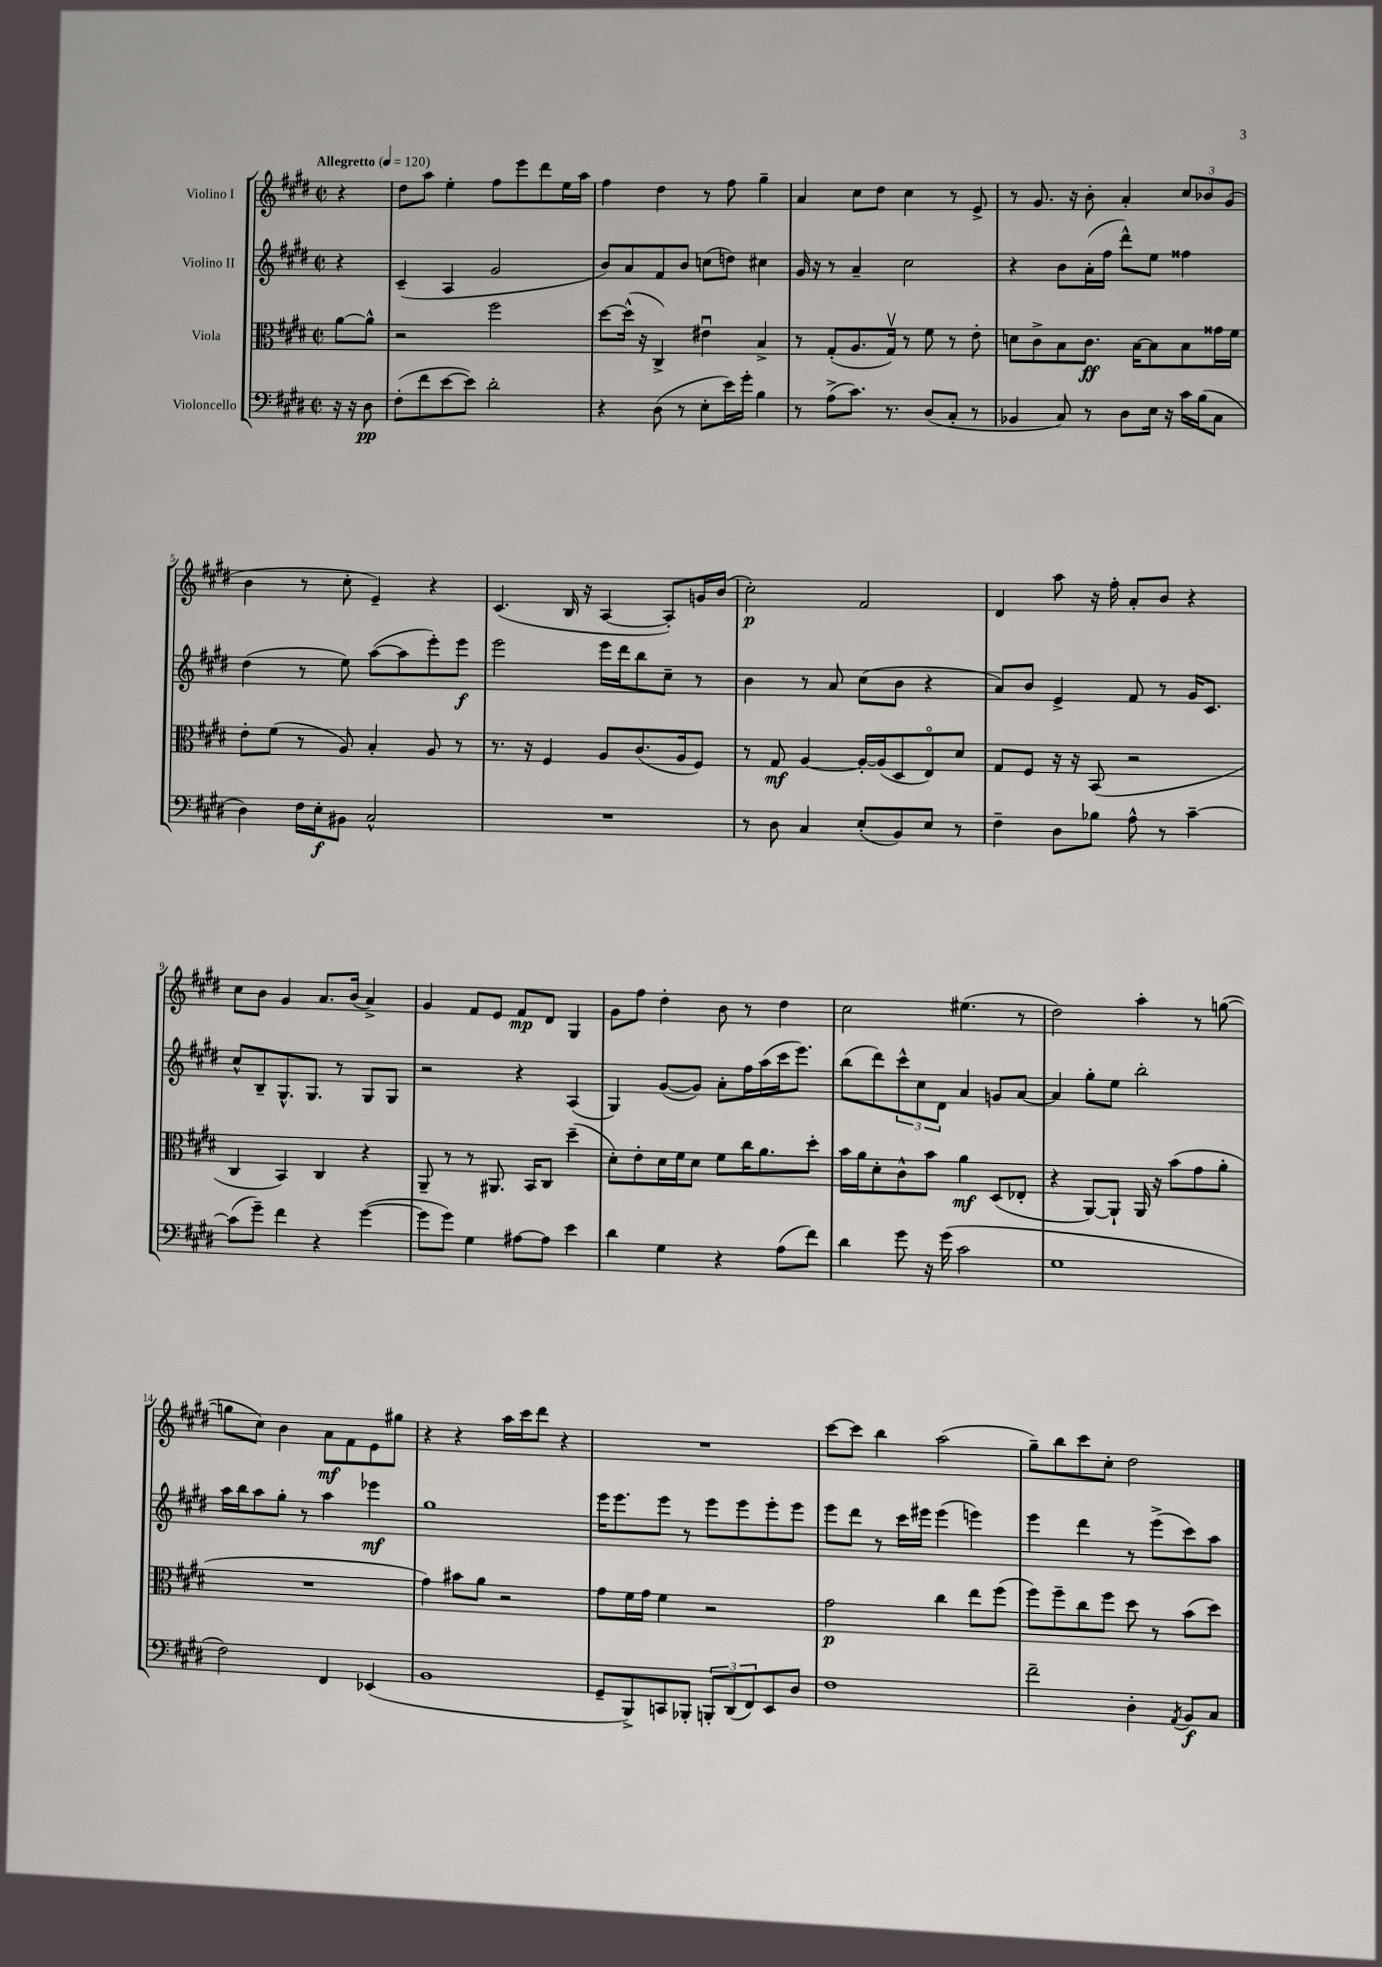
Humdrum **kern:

**kern	**dynam	**kern	**dynam	**kern	**dynam	**kern	**dynam
*part4	*part4	*part3	*part3	*part2	*part2	*part1	*part1
*staff4	*staff4	*staff3	*staff3	*staff2	*staff2	*staff1	*staff1
*I"Violoncello	*	*I"Viola	*	*I"Violino II	*	*I"Violino I	*
*clefF4	*	*clefC3	*	*clefG2	*	*clefG2	*
*k[f#c#g#d#]	*	*k[f#c#g#d#]	*	*k[f#c#g#d#]	*	*k[f#c#g#d#]	*
*M2/2	*	*M2/2	*	*M2/2	*	*M2/2	*
*met(c|)	*	*met(c|)	*	*met(c|)	*	*met(c|)	*
*MM120	*	*MM120	*	*MM120	*	*MM120	*
=	=	=	=	=	=	=	=
!	!	!	!	!	!	!LO:TX:a:B:t=Allegretto	!
16r	.	[8a\L	.	4r	.	4r	.
16r	.	.	.	.	.	.	.
8D#\	pp	8a^^\J]	.	.	.	.	.
=1	=1	=1	=1	=1	=1	=1	=1
(8F#'\L	.	2r	.	(4c#~/	.	8dd#\L	.
8f#\	.	.	.	.	.	8aa\J	.
[8e\	.	.	.	4A/	.	4ee'\	.
8e\J])	.	.	.	.	.	.	.
2d#'\	.	2ff#\	.	2g#/	.	8ff#\L	.
.	.	.	.	.	.	8eee\	.
.	.	.	.	.	.	8ddd#\	.
.	.	.	.	.	.	16ee\L	.
.	.	.	.	.	.	16aa\JJ	.
=2	=2	=2	=2	=2	=2	=2	=2
4r	.	[8dd#\L	.	8b/L)	.	4ff#\	.
.	.	(16dd#^^\Jk]	.	8a/	.	.	.
.	.	16r	.	.	.	.	.
(8D#\	.	4C#^/)	.	8f#/	.	4dd#\	.
8r	.	.	.	8b/J	.	.	.
8E'\L	.	4e#Xu\	.	(8ccn\L	.	8r	.
16e\L)	.	.	.	8ddn\J)	.	8ff#\	.
16g#'\JJ	.	.	.	.	.	.	.
4B\	.	4B^/	.	4cc#X\	.	4gg#~\	.
=3	=3	=3	=3	=3	=3	=3	=3
8r	.	8r	.	16g#/	.	4a/	.
.	.	.	.	16r	.	.	.
(8A^\L	.	(8G#'/L	.	8r	.	.	.
8.c#\J)	.	8.A/	.	4a~/	.	8cc#\L	.
.	.	.	.	.	.	8dd#\J	.
8.r	.	16G#v/Jk)	.	.	.	.	.
.	.	8r	.	2cc#\	.	4cc#\	.
(8D#/L	.	8f#\	.	.	.	.	.
8C#'/J	.	8r	.	.	.	8r	.
8r	.	8e'\	.	.	.	8e^/	.
=4	=4	=4	=4	=4	=4	=4	=4
4BB-X/	.	8dn\L	.	4r	.	8r	.
.	.	8c#^\	.	.	.	8.g#/	.
8C#/)	.	8B\	.	8b\L	.	.	.
.	.	.	.	.	.	16r	.
8r	.	8.c#\J	ff	(16a'\L	.	8b'\	.
.	.	.	.	16ff#\JJ	.	.	.
8D#\L	.	.	.	8ddd#^^\L)	.	4a'/	.
.	.	[16B\KL	.	.	.	.	.
16E\Jk	.	8B\]	.	8ee\J	.	.	.
16r	.	.	.	.	.	.	.
16c#\LL	.	8B\	.	4ff##X\	.	12cc#/L	.
(16B\J	.	.	.	.	.	.	.
.	.	.	.	.	.	12b-X/	.
8C#\J	.	16g##X\L	.	.	.	.	.
.	.	.	.	.	.	(12g#/J	.
.	.	16f#\JJ	.	.	.	.	.
!!LO:LB:g=z
=5	=5	=5	=5	=5	=5	=5	=5
4D#\)	.	8e'\L	.	(4dd#\	.	4b\	.
.	.	(8f#\J	.	.	.	.	.
16F#\LL	.	8r	.	8r	.	8r	.
16E'\J	f	.	.	.	.	.	.
8BB#X\J	.	8A/)	.	8ee\)	.	8cc#'\	.
2C#^^/	.	4B'/	.	([8aa\L	.	4e~/)	.
.	.	.	.	8aa\]	.	.	.
.	.	8A/	.	8eee'\)	.	4r	.
.	.	8r	.	8eee\J	f	.	.
=6	=6	=6	=6	=6	=6	=6	=6
1r	.	8.r	.	2eee\	.	(4.c#/	.
.	.	16r	.	.	.	.	.
.	.	4F#/	.	.	.	.	.
.	.	.	.	.	.	16B/	.
.	.	.	.	.	.	16r	.
.	.	8A/L	.	16eee\LL	.	[4A/	.
.	.	.	.	16ddd#\J	.	.	.
.	.	(8.c#/	.	8bb\	.	.	.
.	.	.	.	8cc#~\J	.	8A'/L])	.
.	.	16A/k	.	.	.	.	.
.	.	8F#/J)	.	8r	.	16gn/L	.
.	.	.	.	.	.	(16b/JJ	.
=7	=7	=7	=7	=7	=7	=7	=7
8r	.	8r	.	4b\	.	2cc#'\)	p
8D#\	.	8G#/	mf	.	.	.	.
4C#/	.	[4A/	.	8r	.	.	.
.	.	.	.	8a/	.	.	.
(8E'/L	.	16A'/LL_	.	(8cc#\L	.	2f#/	.
.	.	(16A/J]	.	.	.	.	.
8BB/)	.	8D#/	.	8b\J	.	.	.
8E/J	.	8E/)	.	4r	.	.	.
8r	.	8d#/J	.	.	.	.	.
=8	=8	=8	=8	=8	=8	=8	=8
4F#~\	.	8G#/L	.	8a/L)	.	4d#/	.
.	.	8F#/J	.	8b/J	.	.	.
8D#\L	.	16r	.	4e^/	.	8aa\	.
.	.	16r	.	.	.	.	.
8B-X\J	.	(8BB/	.	.	.	16r	.
.	.	.	.	.	.	16ff#'\	.
8A^^\	.	2r	.	8f#/	.	8a'/L	.
8r	.	.	.	8r	.	8b/J	.
[4c#~\	.	.	.	16g#/KL	.	4r	.
.	.	.	.	8.c#/J	.	.	.
!!LO:LB:g=z
=9	=9	=9	=9	=9	=9	=9	=9
(8c#\L]	.	4C#/	.	8cc#^^/L	.	8cc#\L	.
8g#~\J)	.	.	.	8B~/	.	8b\J	.
4f#\	.	4BB/)	.	8.G#^^/	.	4g#/	.
.	.	.	.	8.G#/J	.	.	.
4r	.	4C#/	.	.	.	8.a/L	.
.	.	.	.	8r	.	.	.
.	.	.	.	.	.	(16b/Jk	.
([4g#\	.	4r	.	8G#/L	.	4a^/)	.
.	.	.	.	8G#/J	.	.	.
=10	=10	=10	=10	=10	=10	=10	=10
8g#\L]	.	8AA~/	.	2r	.	4g#/	.
8g#\J)	.	8r	.	.	.	.	.
4G#\	.	8r	.	.	.	8f#/L	.
.	.	8.AA#X/	.	.	.	8e/J	.
[8A#X\L	.	.	.	4r	.	8f#/L	mp
.	.	16BB/KL	.	.	.	.	.
8A#\J]	.	8C#/J	.	.	.	8d#/J	.
4e\	.	(4dd#~\	.	(4A/	.	4G#/	.
=11	=11	=11	=11	=11	=11	=11	=11
4d#\	.	8d#'\L)	.	4G#/)	.	8g#\L	.
.	.	8e'\	.	.	.	8ff#\J	.
4G#\	.	16d#\L	.	([8g#/L	.	4dd#'\	.
.	.	16f#\J	.	.	.	.	.
.	.	8d#\J	.	8g#/J])	.	.	.
4r	.	8f#\L	.	8a'\L	.	8b\	.
.	.	16cc#\K	.	16ff#\L	.	8r	.
.	.	8.a\	.	(16aa\	.	.	.
(8A\L	.	.	.	16ccc#\J	.	4dd#\	.
.	.	.	.	8.eee\J)	.	.	.
8f#\J)	.	8dd#'\J	.	.	.	.	.
=12	=12	=12	=12	=12	=12	=12	=12
4d#\	.	16b\LL	.	(8bb\L	.	2cc#\	.
.	.	16a\J	.	.	.	.	.
.	.	8d#'\	.	8ddd#\)	.	.	.
8g#\	.	8c#^^\	.	12ccc#^^\	.	.	.
.	.	.	.	12cc#\	.	.	.
16r	.	8b\J	.	.	.	.	.
.	.	.	.	12d#\J	.	.	.
(16g#\	.	.	.	.	.	.	.
2c#\	.	4a\	mf	4a/	.	(4.ee#X\	.
.	.	(8D#/L	.	8gn/L	.	.	.
.	.	8E-X'/J	.	[8a/J	.	8r	.
=13	=13	=13	=13	=13	=13	=13	=13
1G#	.	4r	.	4a/]	.	2dd#\)	.
.	.	[8AA/L)	.	8gg#'\L	.	.	.
.	.	8AA`/J]	.	8ee\J	.	.	.
.	.	16AA/	.	2bb'\	.	4aa'\	.
.	.	16r	.	.	.	.	.
.	.	(8b\L	.	.	.	.	.
.	.	8g#\	.	.	.	8r	.
.	.	8a'\J	.	.	.	([8ggn\	.
!!LO:LB:g=z
=14	=14	=14	=14	=14	=14	=14	=14
2F#\)	.	1r	.	16aa\LL	.	8ggn\L]	.
.	.	.	.	16bb\J	.	.	.
.	.	.	.	8aa\	.	8cc#\J)	.
.	.	.	.	8gg#'\J	.	4b\	.
.	.	.	.	8r	.	.	.
4FF#/	.	.	.	4aa\	.	8a\L	mf
.	.	.	.	.	.	8f#\	.
(4EE-X/	.	.	.	4eee-X\	mf	8e\	.
.	.	.	.	.	.	8gg#X\J	.
=15	=15	=15	=15	=15	=15	=15	=15
1BB	.	4g#\)	.	1gg#	.	4r	.
.	.	8b#X\L	.	.	.	4r	.
.	.	8a\J	.	.	.	.	.
.	.	2r	.	.	.	16aa\LL	.
.	.	.	.	.	.	16ccc#\J	.
.	.	.	.	.	.	8ddd#\J	.
.	.	.	.	.	.	4r	.
=16	=16	=16	=16	=16	=16	=16	=16
8GG#~/L	.	8g#\L	.	16eee\KL	.	1r	.
.	.	.	.	8.eee\	.	.	.
8BBB^/)	.	16f#\L	.	.	.	.	.
.	.	16g#\JJ	.	.	.	.	.
8CCn/	.	4f#\	.	8eee\J	.	.	.
8BBB-X'/J	.	.	.	8r	.	.	.
12BBBn'/L	.	2r	.	8eee\L	.	.	.
(12DD#/	.	.	.	.	.	.	.
.	.	.	.	8eee\	.	.	.
12FF#/)	.	.	.	.	.	.	.
8EE/	.	.	.	8eee'\	.	.	.
8D#/J	.	.	.	8eee\J	.	.	.
=17	=17	=17	=17	=17	=17	=17	=17
1F#	.	2g#\	p	8eee\L	.	[8ccc#\L	.
.	.	.	.	8ddd#\J	.	8ccc#\J]	.
.	.	.	.	8r	.	4bb\	.
.	.	.	.	16ccc#\LL	.	.	.
.	.	.	.	16eee#X\JJ	.	.	.
.	.	4cc#\	.	(4eee#\	.	(2aa\	.
.	.	8ee\L	.	4eeen\)	.	.	.
.	.	(8ff#\J	.	.	.	.	.
=18	=18	=18	=18	=18	=18	=18	=18
2f#~\	.	8ff#\L)	.	4eee\	.	8gg#~\L)	.
.	.	8ff#~\	.	.	.	8bb\	.
.	.	8cc#\	.	4ddd#\	.	8ccc#\	.
.	.	8ff#\J	.	.	.	8cc#'\J	.
4D#'\	.	8dd#\	.	8r	.	2dd#\	.
.	.	8r	.	(8eee^\L	.	.	.
8qAA/	.	.	.	.	.	.	.
8BB/L	f	(8b\L	.	8ccc#\)	.	.	.
8C#/J	.	8dd#\J)	.	8aa\J	.	.	.
==	==	==	==	==	==	==	==
*-	*-	*-	*-	*-	*-	*-	*-
